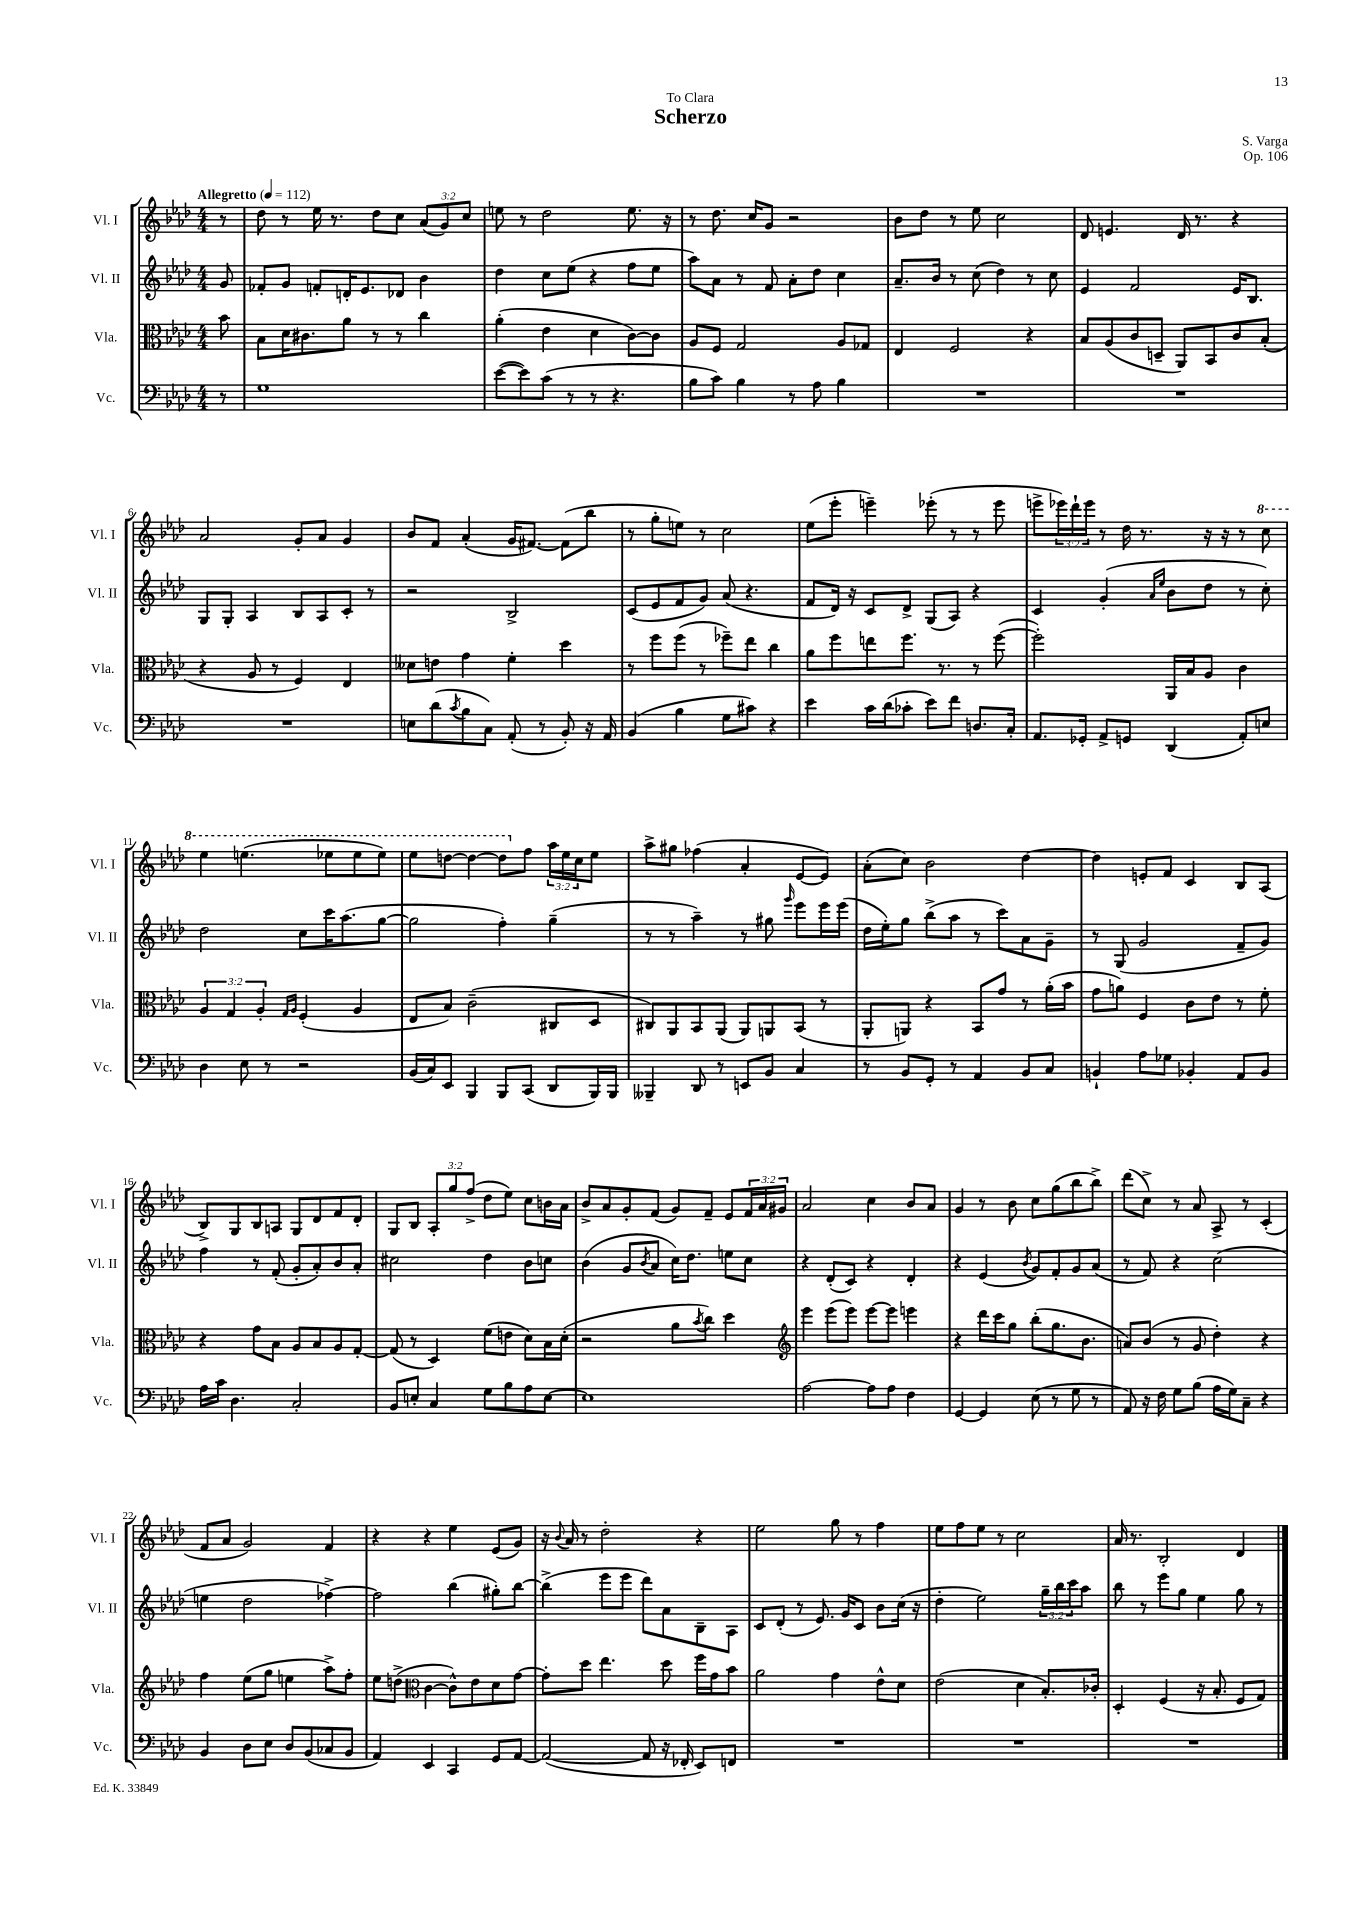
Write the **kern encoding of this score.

**kern	**kern	**kern	**kern
*part4	*part3	*part2	*part1
*staff4	*staff3	*staff2	*staff1
*I"Vc.	*I"Vla.	*I"Vl. II	*I"Vl. I
*I'Vc.	*I'Vla.	*I'Vl. II	*I'Vl. I
*clefF4	*clefC3	*clefG2	*clefG2
*k[b-e-a-d-]	*k[b-e-a-d-]	*k[b-e-a-d-]	*k[b-e-a-d-]
*M4/4	*M4/4	*M4/4	*M4/4
*MM112	*MM112	*MM112	*MM112
=	=	=	=
!	!	!	!LO:TX:a:B:t=Allegretto
8r	8b-\	8g/	8r
=1	=1	=1	=1
1G	8B-\L	8f-X'/L	8dd-\
.	16d-\K	8g/J	8r
.	8.c#X\	.	.
.	.	8fn'/L	16ee-\
.	.	.	8.r
.	8a-\J	16dn'/K	.
.	.	8.e-/	.
.	8r	.	8dd-\L
.	8r	8d-X/J	8cc\J
.	4cc\	4b-\	(12a-/L
.	.	.	12g/)
.	.	.	12cc/J
=2	=2	=2	=2
([8e-\L	(4a-'\	4dd-\	8een\
8e-\])	.	.	8r
(8c\J	4e-\	8cc\L	2dd-\
8r	.	(8ee-\J	.
8r	4d-\	4r	.
4.r	.	.	.
.	[8c\L)	8ff\L	8.ee\
.	8c\J]	8ee-\J	.
.	.	.	16r
=3	=3	=3	=3
8B-\L	8A-/L	8aa-\L)	8r
8c\J)	8F/J	8a-\J	8.dd-\
4B-\	2G/	8r	.
.	.	.	16cc/KL
.	.	8f/	8g/J
8r	.	8a-'\L	2r
8A-\	.	8dd-\J	.
4B-\	8A-/L	4cc\	.
.	8G-X/J	.	.
=4	=4	=4	=4
1r	4E-/	8.a-~/L	8b-\L
.	.	.	8dd-\J
.	.	16b-/Jk	.
.	2F/	8r	8r
.	.	(8cc\	8ee-\
.	.	4dd-\)	2cc\
.	4r	8r	.
.	.	8cc\	.
=5	=5	=5	=5
1r	8B-/L	4e-/	8d-/
.	(8A-/	.	4.en/
.	8c/	2f/	.
.	8Dn~/J	.	.
.	8AA-/L)	.	16d-/
.	.	.	8.r
.	8BB-/	.	.
.	8c/	16e-/KL	4r
.	.	8.B-/J	.
.	(8B-'/J	.	.
!!LO:LB:g=z
=6	=6	=6	=6
1r	4r	8G/L	2a-/
.	.	8G'/J	.
.	8A-/	4A-/	.
.	8r	.	.
.	4F/)	8B-/L	8g'/L
.	.	8A-/	8a-/J
.	4E-/	8c'/J	4g/
.	.	8r	.
=7	=7	=7	=7
8En\L	8d--X\L	2r	8b-/L
(8d-\	8en\J	.	8f/J
8qc/	.	.	.
8B-\	4g\	.	(4a-'/
8C\J)	.	.	.
(8AA-'/	4f'\	2B-^/	16g/KL
.	.	.	[8.f#X/J)
8r	.	.	.
8BB-'/)	4dd-\	.	(8f#\L]
16r	.	.	8bb-\J
16AA-/	.	.	.
=8	=8	=8	=8
(4BB-/	8r	(8c/L	8r
.	8ff\L	8e-/	8gg'\L
4B-\	(8ff\J	8f/	8een\J)
.	8r	8g/J)	8r
8G\L	8ff-X~\L)	(8a-/	2cc\
8c#X\J)	8ee-\J	4.r	.
4r	4cc\	.	.
=9	=9	=9	=9
4e-\	8a-\L	8f/L	(8ee-\L
.	8ff\	16d-/Jk)	8eee-'\J
.	.	16r	.
16c\LL	8een\	8c/L	4eeen~\)
(16d-\J	.	.	.
8c-X'\J	8.ff\J	8d-^/J	.
8e-\L)	.	(8G/L	(8eee-X'\
.	8.r	.	.
8f\J	.	8A-/J)	8r
8.Dn/L	8r	4r	8r
.	([8ff\	.	8eee-\
16C'/Jk	.	.	.
=10	=10	=10	=10
8.AA-/L	2ff'\])	4c/	8eeen^\L
.	.	.	24eee-X\L)
.	.	.	24ddd-`\
16GG-X'/Jk	.	.	.
.	.	.	24eee-\JJ
8AA-^/L	.	(4g'/	8r
8GGn/J	.	.	16dd-\
.	.	.	8.r
.	.	16qqa-/LL	.
.	.	16qqee-/JJ	.
(4DD-/	16AA-/LL	8b-\L	.
.	16B-/J	.	.
.	8A-/J	8dd-\J	16r
.	.	.	16r
8AA-'/L)	4c\	8r	8r
*	*	*	*8va
8En/J	.	8cc'\)	8ccc\
!!LO:LB:g=z
=11	=11	=11	=11
4D-\	6A-/	2dd-\	4eee-\
.	6G/	.	.
8E-\	.	.	(4.eeen\
.	6A-'/	.	.
8r	.	.	.
.	16qqG/LL	.	.
.	16qqA-/JJ	.	.
2r	(4F'/	8cc\L	.
.	.	16ccc\K	8eee-X\L
.	.	(8.aa-\	.
.	4A-/	.	8eee-\
.	.	[8gg\J	8eee-\J)
=12	=12	=12	=12
(16BB-/LL	8E-/L	2gg\]	8eee-\L
16C/J)	.	.	.
8EE-/J	8B-/J)	.	[8dddn\J
4BBB-/	(2c~\	.	4ddd\_
8BBB-/L	.	4ff'\)	8ddd\L]
*	*	*	*X8va
(8CC/J	.	.	8ff\J
8DD-/L	8C#X/L	(4gg~\	24aa-\LL
.	.	.	24ee-\
.	.	.	24cc\J
16BBB-/L)	8D-/J	.	8ee-\J
16BBB-/JJ	.	.	.
=13	=13	=13	=13
4BBB--X~/	8C#X/L)	8r	8aa-^\L
.	8AA-/	8r	8gg#X\J
8DD-/	8BB-/	4aa-~\)	(4ff-X\
8r	(8AA-/J	.	.
8EEn/L	8AA-/L)	8r	4a-'/
8BB-/J	8AAn/	8gg#X\	.
.	.	16qqggg/	.
4C/	(8BB-/J	8eee-\L	[8e-/L
.	8r	16eee-\L	8e-/J])
.	.	(16eee-\JJ	.
=14	=14	=14	=14
8r	8AA-'/L	16dd-\LL	(8a-'\L
.	.	16ee-'\J)	.
8BB-/L	8AAn/J)	8gg\J	8cc\J)
8GG'/J	4r	(8bb-^\L	2b-\
8r	.	8aa-\J	.
4AA-/	8BB-/L	8r	.
.	8g/J	8ccc\L)	.
8BB-/L	8r	8a-\	[4dd-\
8C/J	(16a-'\LL	8g~\J	.
.	16b-\JJ	.	.
=15	=15	=15	=15
4BBn`/	8g\L	8r	4dd-\]
.	8an\J)	(8G/	.
8A-\L	4F/	2g/	8en'/L
8G-X\J	.	.	8f/J
4BB-X'/	8c\L	.	4c/
.	8e-\J	.	.
8AA-/L	8r	8f~/L	8B-/L
8BB-/J	8f'\	8g/J)	(8A-/J
!!LO:LB:g=z
=16	=16	=16	=16
16A-\LL	4r	4ff\	8B-^/L)
16c\JJ	.	.	.
4.D-\	.	.	8G/
.	8g\L	8r	8B-/
.	8B-\J	(8f'/	8An/J
2C'/	8A-/L	8g'/L	8G/L
.	8B-/	8a-'/)	8d-/
.	8A-/	8b-/	8f/
.	[8G'/J	8a-'/J	8d-'/J
=17	=17	=17	=17
8BB-/L	(8G/]	2cc#X\	8G/L
8En'/J	8r	.	8B-/J
4C/	4D-/)	.	12A-'/L
.	.	.	12gg/
.	.	.	(12ff^/J
8G\L	(8f\L	4dd-\	8dd-\L
8B-\	8en\J	.	8ee-\J)
8A-\	8d-\L)	8b-\L	8cc\L
[8E\J	16B-\L	8ccn\J	16bn\L
.	(16d-'\JJ	.	16a-\JJ
=18	=18	=18	=18
1E]	2r	(4b-\	8b-^/L
.	.	.	8a-/
.	.	8g/L	8g'/
.	.	8qb-/	.
.	.	8a-/J	(8f/J
.	8a-\L	16cc\KL)	8g/L)
.	.	8.dd-\J	.
.	8qb-/	.	.
.	8cc\J)	.	8f~/J
.	4dd-\	8een\L	8e-/L
.	.	8cc\J	24f/L
.	.	.	24a-/
.	.	.	24g#X/JJ
=19	=19	=19	=19
*	*clefG2	*	*
[2A-\	4eee-\	4r	2a-/
.	(8eee-\L	(8d-'/L	.
.	8eee-\J)	8c/J)	.
8A-\L]	[8eee-\L	4r	4cc\
8A-\J	8eee-\J]	.	.
4F\	4eeen\	4d-'/	8b-/L
.	.	.	8a-/J
=20	=20	=20	=20
[4GG/	4r	4r	4g/
4GG/]	16ddd-\LL	(4e-/	8r
.	16ccc\J	.	.
.	8gg\J	.	8b-\
.	.	8qb-/	.
(8E-\	(8bb-'\L	8g/L)	8cc\L
8r	8.gg\	8f'/	(8gg\
8G\	.	8g/	8bb-\
.	8.b-\J	.	.
8r	.	(8a-/J	8bb-^\J)
=21	=21	=21	=21
8AA-/)	8an/L)	8r	(8ddd-\L
16r	(8b-/J	8f/)	8cc^\J)
16F\	.	.	.
8G\L	8r	4r	8r
(8B-\J	8g/	.	8a-/
16A-\LL	4dd-'\)	(2cc\	8A-^/
16G\J)	.	.	.
8C~\J	.	.	8r
4r	4r	.	(4c'/
!!LO:LB:g=z
=22	=22	=22	=22
4BB-/	4ff\	4een\	8f/L
.	.	.	8a-/J
8D-\L	(8ee-\L	2dd-\	2g/)
8E-\J	8gg\J	.	.
8D-/L	4een\	.	.
(8BB-/	.	.	.
8C-X/	8aa-^\L)	[4ff-X^\)	4f/
8BB-/J	8ff'\J	.	.
=23	=23	=23	=23
4AA-/)	8ee-\L	2ff-\]	4r
.	(8ddn^\J	.	.
*	*clefC3	*	*
4EE-/	[4c\	.	4r
4CC/	8c^^\L])	(4bb-\	4ee-\
.	8e-\	.	.
8GG/L	8d-\	8gg#X'\L)	(8e-/L
[8AA-/J	[8g\J	[8bb-\J	8g/J)
=24	=24	=24	=24
(2AA-/_	8g'\L]	(4bb-^\]	16r
.	.	.	8qqb-/
.	.	.	16a-/
.	8dd-\J	.	8r
.	4.ee-\	8eee-\L	2dd-'\
.	.	8eee-\J	.
8AA-/]	.	8ddd-\L)	.
16r	8dd-\	8a-\	.
16FF-X'/	.	.	.
8EE-/L)	16ff\LL	8B-~\	4r
.	16g\J	.	.
8FFn/J	8b-\J	8A-\J	.
=25	=25	=25	=25
1r	2a-\	8c/L	2ee-\
.	.	(8d-'/J	.
.	.	8r	.
.	.	8.e-/)	.
.	4g\	.	8gg\
.	.	16g/KL	.
.	.	8c/J	8r
.	8e-^^\L	8b-\L	4ff\
.	8d-\J	(16cc\Jk	.
.	.	16r	.
=26	=26	=26	=26
1r	(2e-\	4dd-'\	8ee-\L
.	.	.	8ff\
.	.	2ee-\)	8ee-\J
.	.	.	8r
.	4d-\	.	2cc\
.	8.B-'/L)	24gg~\LL	.
.	.	24bb-\	.
.	.	24ccc\J	.
.	.	8aa-\J	.
.	16c-X'/Jk	.	.
=27	=27	=27	=27
1r	4D-'/	8bb-\	16a-/
.	.	.	8.r
.	.	8r	.
.	(4F/	8eee-\L	2B-'/
.	.	8gg\J	.
.	16r	4ee-\	.
.	8.B-'/	.	.
.	8F/L	8gg\	4d-/
.	8G/J)	8r	.
==	==	==	==
*-	*-	*-	*-
